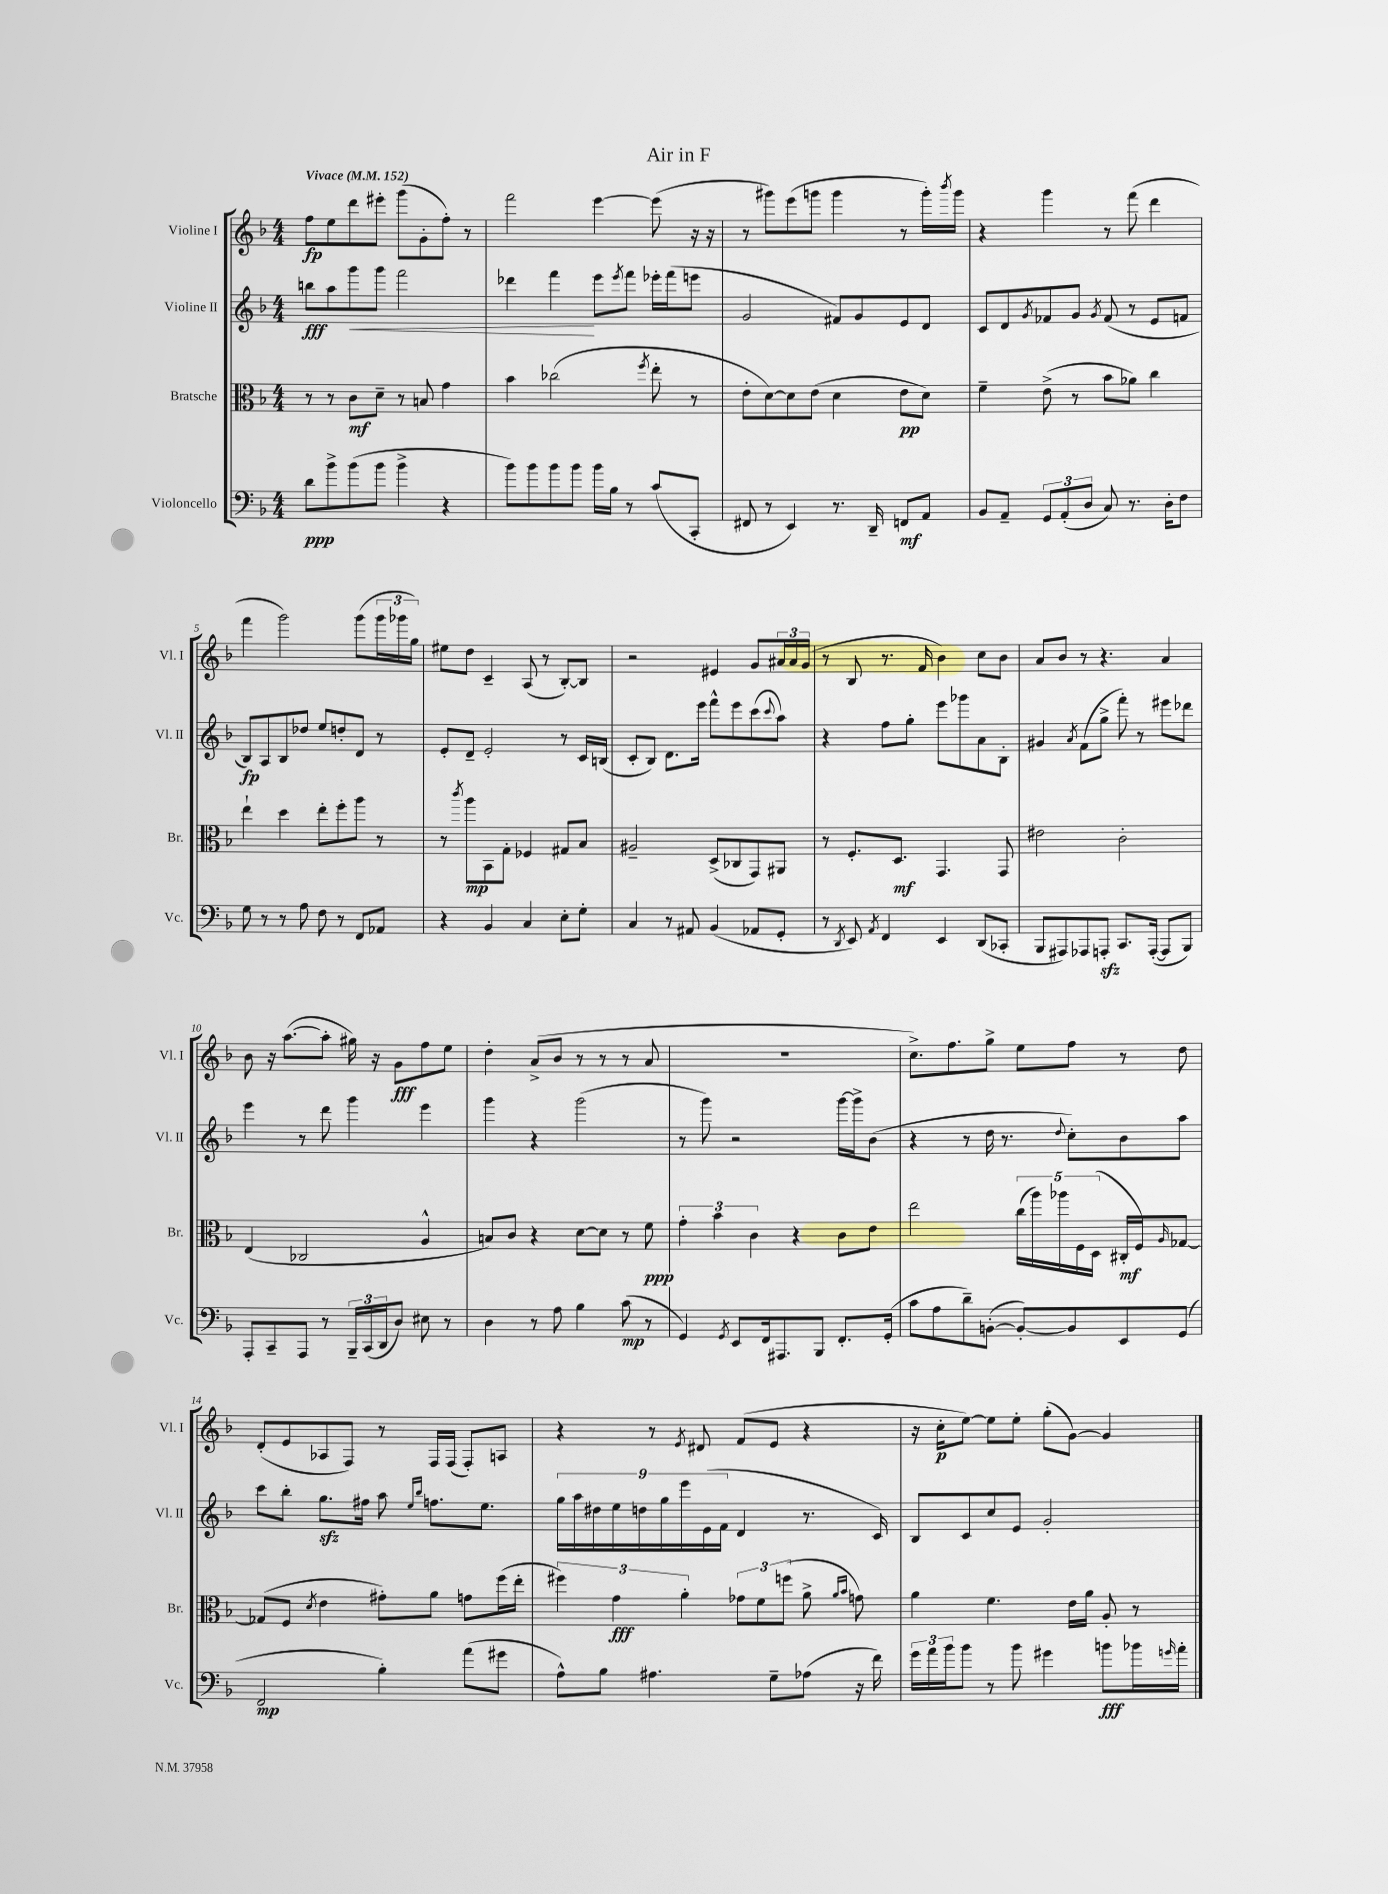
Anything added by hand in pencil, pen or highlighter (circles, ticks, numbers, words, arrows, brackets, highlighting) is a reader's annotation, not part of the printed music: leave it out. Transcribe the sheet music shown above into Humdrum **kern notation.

**kern	**dynam	**kern	**dynam	**kern	**dynam	**kern	**dynam
*part4	*part4	*part3	*part3	*part2	*part2	*part1	*part1
*staff4	*staff4	*staff3	*staff3	*staff2	*staff2	*staff1	*staff1
*I"Violoncello	*	*I"Bratsche	*	*I"Violine II	*	*I"Violine I	*
*I'Vc.	*	*I'Br.	*	*I'Vl. II	*	*I'Vl. I	*
*clefF4	*	*clefC3	*	*clefG2	*	*clefG2	*
*k[b-]	*	*k[b-]	*	*k[b-]	*	*k[b-]	*
*M4/4	*	*M4/4	*	*M4/4	*	*M4/4	*
*MM152	*	*MM152	*	*MM152	*	*MM152	*
=1	=1	=1	=1	=1	=1	=1	=1
!	!	!	!	!	!	!LO:TX:a:B:t=Vivace	!
8d\L	ppp	8r	.	8bbn\L	fff	8ff\L	fp
8b-^\	.	8r	.	8aa\	.	8ee\	.
!	!	!	!	!	!LO:HP:b	!	!
(8b-\	.	8c\L	mf	8ggg\	<	8ddd\	.
8b-\J	.	8d~\J	.	8ggg\J	.	8eee#X'\J	.
4b-^\	.	8r	.	2fff\	.	(8ggg\L	.
.	.	8Bn/	.	.	.	8g'\	.
4r	.	4g\	.	.	.	8ff'\J)	.
.	.	.	.	.	.	8r	.
=2	=2	=2	=2	=2	=2	=2	=2
8b-\L)	.	4b-\	.	4ddd-X\	.	2fff\	.
8b-\	.	.	.	.	.	.	.
8b-\	.	(2cc-X\	.	4fff\	.	.	.
8b-\J	.	.	.	.	.	.	.
16b-\LL	.	.	.	8eee\L	[	[4eee\	.
16B-\JJ	.	.	.	.	.	.	.
.	.	.	.	8qeee/	.	.	.
8r	.	.	.	8fff\J	.	.	.
.	.	8qff/	.	.	.	.	.
(8c/L	.	8ee'\	.	16eee-X'\LL	.	(8eee\]	.
.	.	.	.	(16fff\J	.	.	.
8CC'/J	.	8r	.	8eeen\J	.	16r	.
.	.	.	.	.	.	16r	.
=3	=3	=3	=3	=3	=3	=3	=3
8FF#X/	.	8e'\L	.	2g/	.	8r	.
8r	.	[8d\)	.	.	.	8ggg#X\L)	.
4EE/)	.	8d\]	.	.	.	(8eee\	.
.	.	(8e\J	.	.	.	8gggn\J	.
8.r	.	4d\	.	8f#X/L)	.	4ggg\	.
.	.	.	.	8g/	.	.	.
16DD~/	.	.	.	.	.	.	.
8FFn/L	mf	8e\L	pp	8e/	.	8r	.
8AA/J	.	8d\J)	.	8d/J	.	16ggg'\LL)	.
.	.	.	.	.	.	8qbbb-/	.
.	.	.	.	.	.	16ggg\JJ	.
=4	=4	=4	=4	=4	=4	=4	=4
8BB-/L	.	4f~\	.	8c/L	.	4r	.
8AA~/J	.	.	.	8d/	.	.	.
.	.	.	.	8qg/	.	.	.
12GG/L	.	(8e^\	.	8f-X/	.	4ggg\	.
(12AA'/	.	.	.	.	.	.	.
.	.	8r	.	8g/J	.	.	.
12D/J	.	.	.	.	.	.	.
.	.	.	.	8qg/	.	.	.
8C/)	.	8b-\L	.	(8f-/	.	8r	.
8.r	.	8a-X\J)	.	8r	.	(8fff\	.
.	.	4cc\	.	8e/L	.	4ddd\	.
16D'\KL	.	.	.	.	.	.	.
8F\J	.	.	.	8fn/J	.	.	.
!!LO:LB:g=z
=5	=5	=5	=5	=5	=5	=5	=5
8G\	.	4ee`\	.	8B-/L)	fp	4fff\	.
8r	.	.	.	8A/	.	.	.
8r	.	4dd\	.	8B-/	.	2ggg\)	.
8A\	.	.	.	8dd-X/J	.	.	.
8F\	.	8ee'\L	.	8ee/L	.	.	.
8r	.	8ff'\	.	8ddn'/	.	.	.
8FF/L	.	8aa\J	.	8d/J	.	(8ggg\L	.
8AA-X/J	.	8r	.	8r	.	24ggg\L	.
.	.	.	.	.	.	24ggg-X\	.
.	.	.	.	.	.	24gg\JJ)	.
=6	=6	=6	=6	=6	=6	=6	=6
4r	.	8r	.	8e'/L	.	8ee#X\L	.
.	.	8qccc/	.	.	.	.	.
.	.	8aa\L	mp	8d~/J	.	8dd\J	.
4BB-/	.	8BB-\	.	2e'/	.	4c~/	.
.	.	8G'\J	.	.	.	.	.
4C/	.	4F-X/	.	.	.	(8A/	.
.	.	.	.	.	.	8r	.
8E'\L	.	8G#X/L	.	8r	.	[8B-'/L)	.
8G'\J	.	8B-/J	.	16c/LL	.	8B-/J]	.
.	.	.	.	(16Bn/JJ	.	.	.
=7	=7	=7	=7	=7	=7	=7	=7
4C/	.	2A#X~/	.	8c'/L	.	2r	.
.	.	.	.	8B-/J)	.	.	.
8r	.	.	.	8.d\L	.	.	.
8AA#X/	.	.	.	.	.	.	.
.	.	.	.	16eee\Jk	.	.	.
(4BB-/	.	(8D^/L	.	8fff^^\L	.	4e#X/	.
.	.	8C-X/	.	8eee\	.	.	.
8AA-X/L	.	8GG/)	.	(8ccc\	.	8g/L	.
.	.	.	.	8qqccc/	.	.	.
8GG'/J	.	8AA#X/J	.	8aa\J)	.	24a#X/L	.
.	.	.	.	.	.	24a#/	.
.	.	.	.	.	.	(24g/JJ	.
=8	=8	=8	=8	=8	=8	=8	=8
8r	.	8r	.	4r	.	8r	.
8qDD/	.	.	.	.	.	.	.
8EE/)	.	8.F'/L	.	.	.	8B-/	.
8qAA/	.	.	.	.	.	.	.
4FF/	.	.	.	8ff\L	.	8.r	.
.	.	8.D/J	mf	.	.	.	.
.	.	.	.	8gg'\J	.	.	.
.	.	.	.	.	.	16f/	.
4EE/	.	4.GG/	.	8eee\L	.	4b-\)	.
.	.	.	.	8ggg-X\	.	.	.
(8DD/L	.	.	.	8a\	.	8cc\L	.
8CC-X'/J	.	8GG/	.	8B-'\J	.	8b-\J	.
=9	=9	=9	=9	=9	=9	=9	=9
8BBB-/L	.	2e#X\	.	4g#X/	.	8a/L	.
8AAA#X/)	.	.	.	.	.	8b-/J	.
.	.	.	.	8qa/	.	.	.
8AAA-X/	.	.	.	(8f\L	.	8r	.
8AAAnzz'/J	.	.	.	8gg^\J	.	4.r	.
8.CC/L	.	2c'\	.	8fff'\)	.	.	.
.	.	.	.	8r	.	.	.
([16AAA'/Jk	.	.	.	.	.	.	.
8AAA/L]	.	.	.	8eee#X\L	.	4a/	.
8BBB-/J)	.	.	.	8ddd-X\J	.	.	.
!!LO:LB:g=z
=10	=10	=10	=10	=10	=10	=10	=10
8AAA'/L	.	(4E/	.	4eee\	.	8b-\	.
8CC~/	.	.	.	.	.	16r	.
.	.	.	.	.	.	([8.aa\L	.
8AAA/J	.	2C-X/	.	8r	.	.	.
8r	.	.	.	8ddd\	.	8aa'\J]	.
24BBB-~/LL	.	.	.	4ggg\	.	16gg#X\)	.
(24CC/	.	.	.	.	.	.	.
.	.	.	.	.	.	16r	.
24DD/J	.	.	.	.	.	.	.
8D/J)	.	.	.	.	.	8g\L	fff
8E#X\	.	4A^^/	.	4eee\	.	8ff\	.
8r	.	.	.	.	.	8ee\J	.
=11	=11	=11	=11	=11	=11	=11	=11
4D\	.	8Bn/L)	.	4ggg\	.	4dd'\	.
.	.	8c/J	.	.	.	.	.
8r	.	4r	.	4r	.	(8a^/L	.
8A\	.	.	.	.	.	8b-/J	.
4B-\	.	[8d\L	.	(2ggg\	.	8r	.
.	.	8d\J]	.	.	.	8r	.
(8c\	mp	8r	.	.	.	8r	.
8r	.	8f\	ppp	.	.	8a/	.
=12	=12	=12	=12	=12	=12	=12	=12
4GG/)	.	6g'\	.	8r	.	1r	.
.	.	.	.	8ggg\)	.	.	.
.	.	6b-\	.	.	.	.	.
8qGG/	.	.	.	.	.	.	.
8EE/L	.	.	.	2r	.	.	.
.	.	6c\	.	.	.	.	.
16FF/k	.	.	.	.	.	.	.
8.AAA#X/	.	.	.	.	.	.	.
.	.	4r	.	.	.	.	.
8BBB-/J	.	.	.	.	.	.	.
8.FF'/L	.	8c\L	.	[16ggg\LL	.	.	.
.	.	.	.	16ggg^\J]	.	.	.
.	.	8e\J	.	(8b-\J	.	.	.
(16GG'/Jk	.	.	.	.	.	.	.
=13	=13	=13	=13	=13	=13	=13	=13
8c\L	.	2ee\	.	4r	.	8.cc^\L)	.
8A\	.	.	.	.	.	.	.
.	.	.	.	.	.	8.ff\	.
8d~\)	.	.	.	8r	.	.	.
([8BBn'\J	.	.	.	16dd\	.	8gg^\J	.
.	.	.	.	8.r	.	.	.
8BB'/L_)	.	(20cc\LL	.	.	.	8ee\L	.
.	.	20aa\)	.	.	.	.	.
.	.	20aa-X\	.	.	.	.	.
.	.	.	.	8qqdd/	.	.	.
8BB/]	.	.	.	8cc'\L)	.	8ff\J	.
.	.	20F\	.	.	.	.	.
.	.	(20D\JJ	.	.	.	.	.
8EE/	.	16C#X'/LL	mf	8b-\	.	8r	.
.	.	16F/J)	.	.	.	.	.
.	.	16qqA/	.	.	.	.	.
(8GG/J	.	[8G-X/J	.	8aa\J	.	8dd\	.
!!LO:LB:g=z
=14	=14	=14	=14	=14	=14	=14	=14
2FF/	mp	(8G-X/L]	.	8ccc\L	.	(8d'/L	.
.	.	8F/J	.	8bb-'\J	.	8e/	.
.	.	8qd/	.	.	.	.	.
.	.	4e\	.	8.ggzz\L	.	8A-X/	.
.	.	.	.	.	.	8F/J)	.
.	.	.	.	16ff#X\Jk	.	.	.
4B-'\)	.	8g#X'\L)	.	8aa\	.	8r	.
.	.	.	.	16qqee/LL	.	.	.
.	.	.	.	16qqbb-/JJ	.	.	.
.	.	8a\J	.	8.ffn\L	.	16F/LL	.
.	.	.	.	.	.	(16F/JJ	.
(8a\L	.	8gn\L	.	.	.	8F'/L)	.
.	.	.	.	8.ee\J	.	.	.
8g#X\J	.	(16ff\L	.	.	.	8An/J	.
.	.	16ee'\JJ	.	.	.	.	.
=15	=15	=15	=15	=15	=15	=15	=15
8A^^\L)	.	6ff#X\)	.	18gg\LL	.	4r	.
.	.	.	.	18aa\	.	.	.
.	.	.	.	18dd#X\	.	.	.
8B-\J	.	.	.	.	.	.	.
.	.	6g\	fff	18ee\	.	.	.
.	.	.	.	18ddn\	.	.	.
4.A#X\	.	.	.	.	.	8r	.
.	.	.	.	18gg\	.	.	.
.	.	6a'\	.	18eee\	.	.	.
.	.	.	.	.	.	8qe/	.
.	.	.	.	.	.	8d#X/	.
.	.	.	.	(18e\	.	.	.
.	.	.	.	18f\JJ	.	.	.
.	.	12g-X\L	.	4d/	.	(8f/L	.
.	.	12f\	.	.	.	.	.
8G~\L	.	.	.	.	.	8e/J	.
.	.	(12ffn\J	.	.	.	.	.
(8A-X\J	.	8a^\	.	8.r	.	4r	.
.	.	16qqa/LL	.	.	.	.	.
.	.	16qqb-/JJ	.	.	.	.	.
16r	.	8gn\)	.	.	.	.	.
16f\)	.	.	.	16c/)	.	.	.
=16	=16	=16	=16	=16	=16	=16	=16
24g\LL	.	4a\	.	8B-/L	.	16r	.
24a\	.	.	.	.	.	.	.
.	.	.	.	.	.	16cc'\KL	p
24b-\J	.	.	.	.	.	.	.
8b-\J	.	.	.	8c/	.	[8ee\J)	.
8r	.	4.f\	.	8cc/	.	8ee\L]	.
8b-\	.	.	.	8e/J	.	8ee'\J	.
4g#X\	.	.	.	2g'/	.	(8gg'\L	.
.	.	16e\LL	.	.	.	[8g\J)	.
.	.	16a\JJ	.	.	.	.	.
8bn\L	fff	8A'/	.	.	.	4g/]	.
16b-X\L	.	8r	.	.	.	.	.
16qqgn/	.	.	.	.	.	.	.
16a'\JJ	.	.	.	.	.	.	.
==	==	==	==	==	==	==	==
*-	*-	*-	*-	*-	*-	*-	*-
